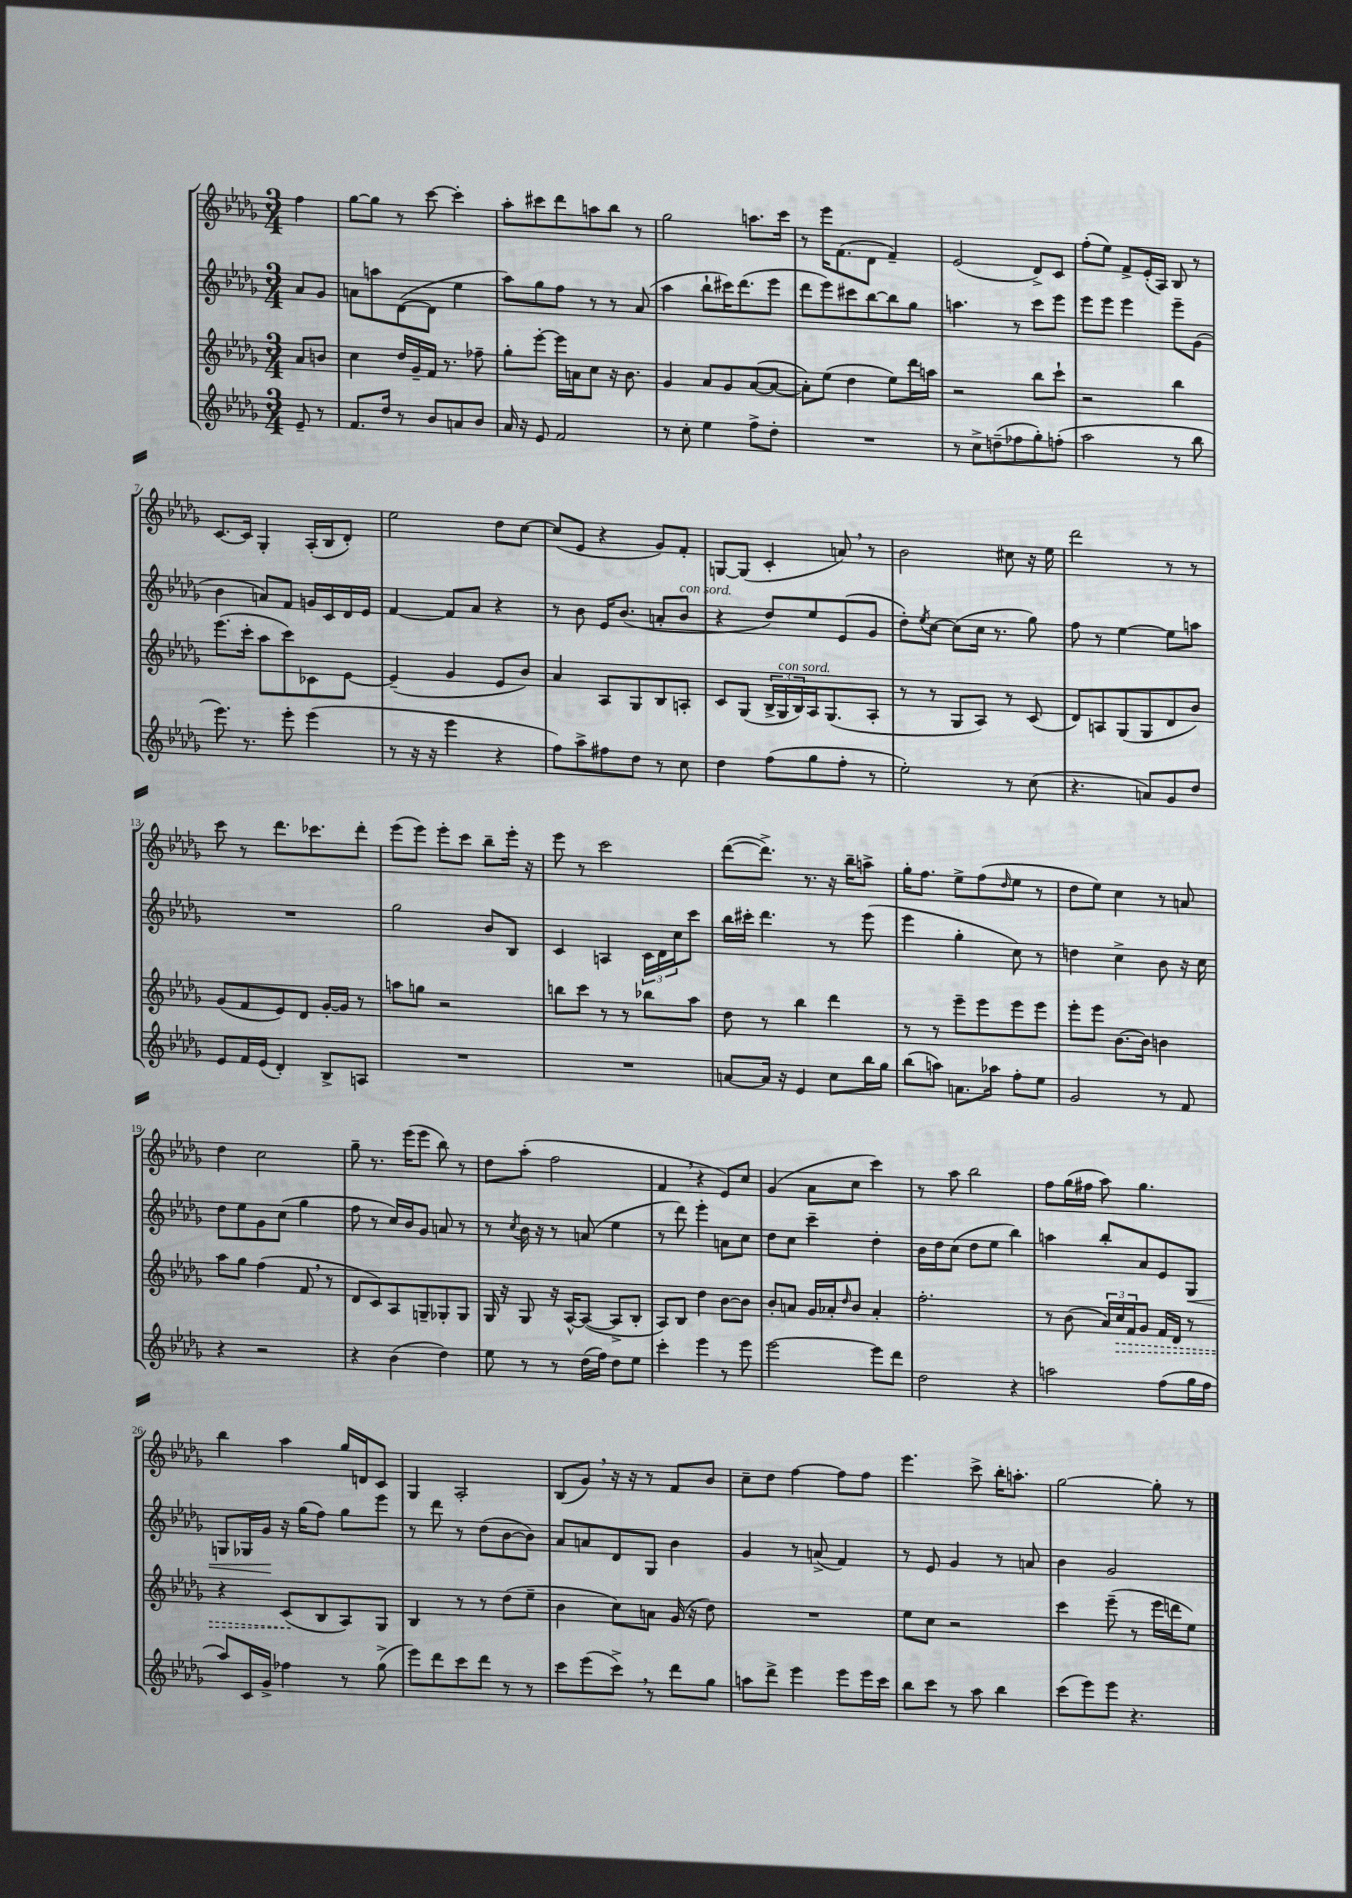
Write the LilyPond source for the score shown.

<<
\new StaffGroup <<
\new Staff = "s0" {
    \clef treble \key des \major \numericTimeSignature \time 3/4 \partial 4
    f''4 |
    ges''8~ ges''8 r8 c'''8~ c'''4-. |
    aes''8-. cis'''8 des'''8 a''8 bes''8 r8 |
    ges''2 a''8. c'''16 |
    r8 ees'''16 f'8.( des'8 f'4--) |
    ees'2( des'8->) c'8 |
    f''8-.( ees''8) f'8-> ees'16-.( aes16) bes8 r8 |
    c'8.~ c'16 ges4-. aes16-.( bes16 des'8-.) |
    ees''2 des''8 c''8~ |
    c''8( ees'8 r4 ges'8) f'8-. |
    g8~ g8( c'4-. a'8) \breathe r8 |
    bes'2 cis''8 r16 ees''16 |
    des'''2 r8 r8 |
    c'''8 r8 des'''8. ces'''8. des'''8-. |
    ees'''8( ees'''8) ees'''8-. c'''8 bes''8-- ees'''16-. r16 |
    ees'''8 r8 c'''2 |
    des'''8~( des'''8.->) r8. r16 bes''16-- a''8-> |
    ges''16-. f''8. ees''8-> f''8( \grace { des''16 } ees''8 r8 |
    des''8 ees''8) c''4 r8 a'8 |
    des''4 c''2 |
    ges''8-- r8. ees'''16( ees'''8 bes''8) r8 |
    des''8 aes''8-.( f''2 |
    f'4 \breathe r4 ees'8) c''8 |
    ges'4( aes'8 c''8 c'''4) |
    r8 aes''8 bes''2 |
    f''8 ges''16( fis''16 aes''8) ges''4. |
    bes''4 aes''4 ges''16 d'16 c'8 |
    ges4 aes2-. |
    bes8( ges'8) \breathe r16 r16 r8 f'8 bes'8 |
    c''8-- des''8 f''4~ f''8 f''8 |
    ees'''4. c'''8-> bes''16-. a''8.-. |
    ges''2~ ges''8-. r8 \bar "|." |
}
\new Staff = "s1" {
    \clef treble \key des \major \numericTimeSignature \time 3/4 \partial 4
    aes'8 ges'8 |
    a'8 a''8 des'8~( des'8 ees''4 |
    aes''8) ges''8 f''8 r8 r8 aes'8( |
    aes''4 bes''8-! cis'''16) des'''8.( ees'''8 |
    des'''8 ees'''8) cis'''8 bes''8~ bes''8 ges''8 |
    a''4. r8 c'''8 ees'''8 |
    ees'''8 ees'''8 ees'''4 ees'''8-- ges'8( |
    bes'4 a'8) f'8 g'16 c'16 des'16 ees'16 |
    f'4~ f'8 aes'8 r4 |
    r8 bes'8 ees'16 bes'8.( a'8-. bes'8^\markup { \italic "con sord." } |
    r4 des''8) ees''8 ees'8( ges'8 |
    des''8-.) \acciaccatura { ees''8 } c''8~ c''8( c''16 r8. ges''8) |
    f''8 r8 ees''4~ ees''8 a''8 |
    R2. |
    ges''2 bes'8 bes8 |
    c'4 a4 \tuplet 3/2 { c'16 des'16 c''16 } c'''8 |
    bes''16 cis'''16-. des'''4. r8 ees'''8( |
    ees'''4 ges''4-. c''8) r8 |
    d''4 c''4-> bes'8 r16 c''16 |
    des''8 ees''8 ges'8 c''8( ges''4 |
    f''8 r8 c''16) bes'16 ges'8 a'8 r8 |
    r8 \acciaccatura { c''8 } bes'16 r16 r8 a'8( ees''4 |
    r8 des'''8) ees'''4-. a'8 c''8 |
    des''8 c''8 c'''4-- des''4-. |
    bes'16 des''16 c''8( des''8 ees''8 bes''4) |
    a''4 bes''8-. aes'8 ees'8 ges8\< |
    g8 ges16 ges'16\! r16 ges''16( f''8) ges''8 ees'''8 |
    r8 des'''8 r8 des''8( bes'8~ bes'8) |
    aes'8 a'8 des'8 ges8 bes'4 |
    ges'4 r8 a'8->( f'4) |
    r8 ees'8 ges'4 r8 a'8 |
    bes'4 ges'2 \bar "|." |
}
\new Staff = "s2" {
    \clef treble \key des \major \numericTimeSignature \time 3/4 \partial 4
    aes'8 b'8 |
    c''4 des''16 ges'16-- f'16 r8. fes''8-- |
    ges''8-. ees'''8~-. ees'''16 a'16 c''8 r16 bes'8. |
    ges'4 aes'8 ges'8 aes'8~( aes'8~ |
    aes'8-.) ees''8( des''4 ees''8) des'''16 a''16 |
    r2 bes''8 c'''8-! |
    r2 bes''4 |
    ees'''8.( c'''16-. aes''8 c'''8) ces'8 ees'8~ |
    ees'4--( ges'4 ees'8 bes'8) |
    aes'4 aes8 ges8 bes8 a8-. |
    c'8 ges8( \tuplet 3/2 { bes16-> ges16^\markup { \italic "con sord." } bes16) } aes16 ges8.( aes8-. |
    r8 r8 ges8 aes8) r8 c'8( |
    des'8) a8 ges8( ges8 des'8 bes'8) |
    ges'8( f'8 ees'8) des'8 ges'16~-. ges'16 r8 |
    a''8 g''8 r2 |
    b''8 c'''8 r8 r8 bes''8 aes''8 |
    des''8 r8 bes''4 des'''4 |
    r8 r8 ees'''8-- ees'''8 ees'''8 ees'''8 |
    ees'''8-. ees'''8 bes'8.~ bes'16 b'4 |
    aes''8 ges''8 f''4( f'8 \breathe r8 |
    des'8 c'8) aes8 g8-- ges8-. ges8 |
    ges16 r16 ges8 r16 aes16~-^ aes8~( aes8-> bes8-. |
    aes8) bes8 des''4 bes'8~ bes'8 |
    bes'8-. a'8 ges'16 aes'16-. \grace { des''16 } bes'8 aes'4-. |
    f''2.-. |
    r8 bes'8( \tuplet 3/2 { aes'16) \once \override Hairpin.style = #'dashed-line c''16\> f'16 } ges'8 f'16 des'16 r8 |
    r4 c'8\!( bes8 aes8) ges8 |
    bes4 r8 r8 des''8( ees''8-- |
    bes'4 c''8) a'8 ges'16( r16 des''8) |
    R2. |
    ees''8 c''8 r2 |
    c'''4 ees'''8--( r8 ees'''16 d'''16 ees''8) \bar "|." |
}
\new Staff = "s3" {
    \clef treble \key des \major \numericTimeSignature \time 3/4 \partial 4
    ees'8-- r8 |
    f'8. des''16 r8 bes'8 a'8 bes'8 |
    aes'16 r16 ees'8 f'2 |
    r8 c''8-. ees''4 f''8-> des''8-. |
    R2. |
    r8 c''8-> d''8--( fes''8 ges''8-.) f''8-.( |
    aes''2 r8 bes''8 |
    ees'''8.) r8. ees'''8-. ees'''4( |
    r8 r16 r16 ees'''4 r4 |
    f''8) aes''8-> fis''8 des''8 r8 c''8 |
    des''4 f''8( ges''8 f''8-. r8 |
    ees''2-.) r8 c''8( |
    r4. a'8) ges'8 des''8 |
    ees'8 f'16 ees'16( des'4-.) bes8-> a8 |
    R2. |
    R2. |
    a'8~ a'16 r16 ees'4 c''8 bes''16 ges''16 |
    bes''8( a''8) a'8. aes''16 f''8-. ees''8 |
    ges'2 r8 f'8 |
    r4 r2 |
    r4 bes'4( des''4) |
    ees''8 r8 r8 des''16( f''16) des''8 ees''8 |
    c'''4-. ees'''4 r8 ees'''8 |
    ees'''2~ ees'''8 des'''8 |
    des''2 r4 |
    a''2 f''8( ges''16 f''16 |
    aes''8) c'16 ges'16-> fes''4 r8 ges''8->( |
    ees'''8) des'''8 c'''8 des'''8 r8 r8 |
    c'''8 ees'''8( c'''8->) \breathe r8 des'''8 ges''8 |
    a''8 des'''8-> ees'''4 ees'''8 ees'''16 c'''16 |
    bes''8 c'''8 r8 aes''8 bes''4 |
    c'''8( ees'''8) ees'''8 r4. \bar "|." |
}
>>
>>
